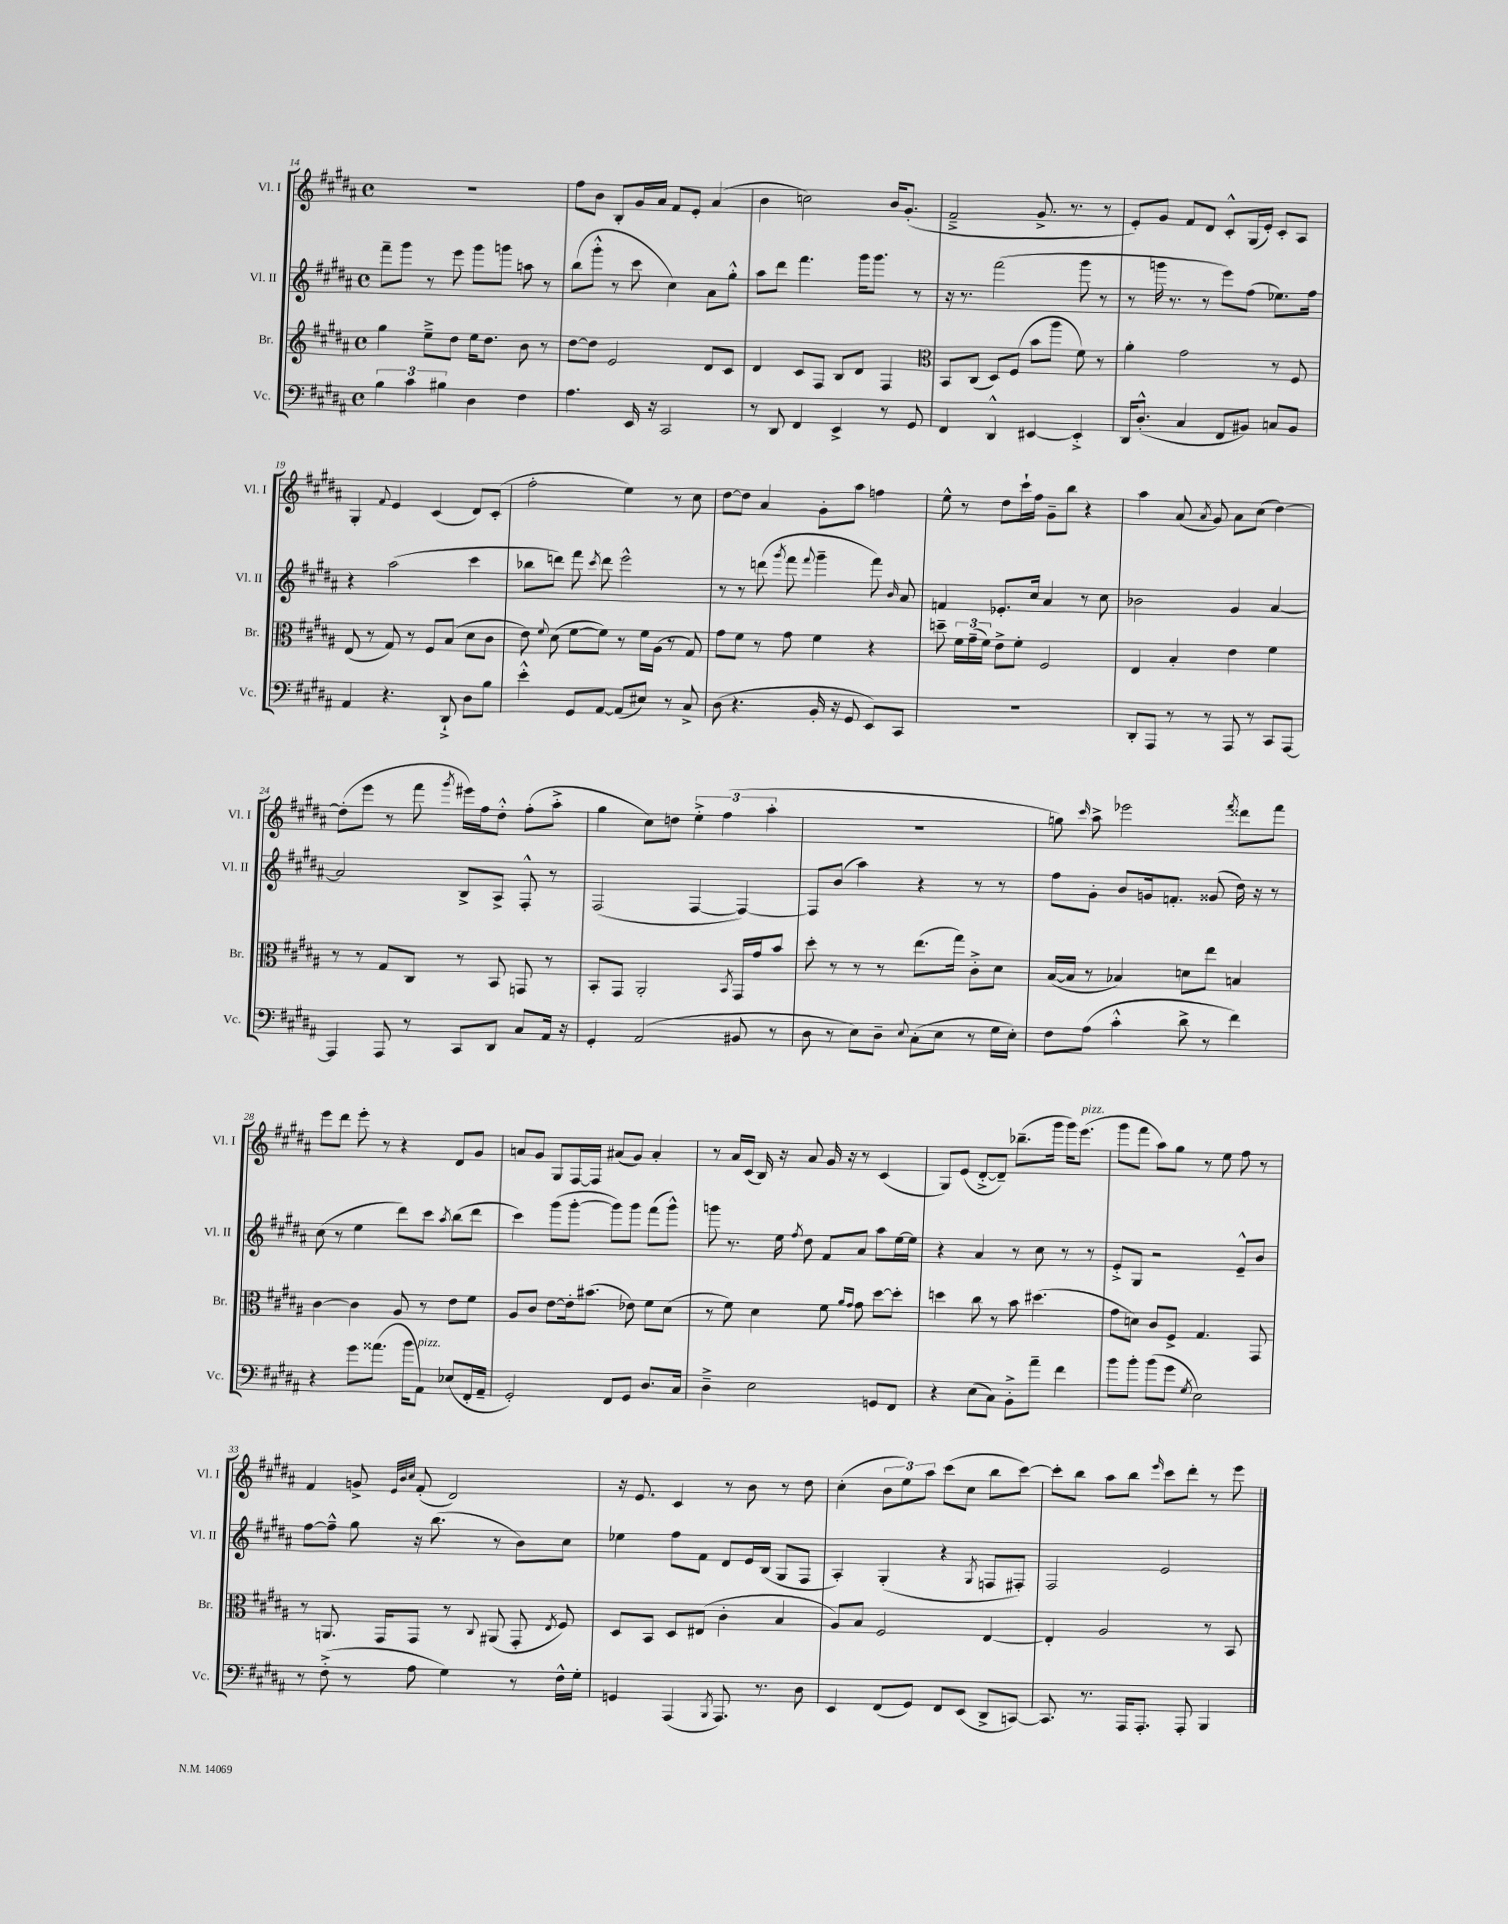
<<
\new StaffGroup <<
\new Staff = "s0" \with { instrumentName = "Vl. I" shortInstrumentName = "Vl. I" } {
    \clef treble \key b \major \defaultTimeSignature \time 4/4
    \autoBeamOff R1 |
    fis''8[ b'8] b8[-. gis'16 ais'16] fis'8[ e'8]-. ais'4( |
    b'4 c''2) b'16[ gis'8.]-.( |
    fis'2---> gis'8.-> r8. r8 |
    e'8[-.) gis'8] fis'8[ dis'8] cis'8[-.-^ gis16( e'16]-.) cis'8[-. ais8] |
    gis4-. \appoggiatura { fis'8 } e'4 cis'4( dis'8[) cis'8]-.( |
    fis''2-. e''4) r8 cis''8 |
    dis''8[~ dis''8] ais'4 gis'8[-. ais''8] f''4 |
    e''8-^ r8 dis''8[ cis'''16-! fis''16] gis'8[-- b''8] r4 |
    ais''4 ais'8( \acciaccatura { ais'8 } gis'8) ais'8[ cis''8]( dis''4~) |
    dis''8[-.( e'''8] r8 fis'''8 \acciaccatura { gis'''8 } eis'''16[) fis''16 dis''8]-.-^ fis''8[-.( ais''8]-.-> |
    gis''4 cis''8[) d''8] \tuplet 3/2 { e''4-.-> fis''4( ais''4-. } |
    R1 |
    g''8) \grace { cis'''16 } ais''8-> ees'''2 \acciaccatura { fis'''8 } disis'''8[ fis'''8] |
    e'''8[ dis'''8] e'''8-. r8 r4 dis'8[ gis'8] |
    a'8[ gis'8] gis8[ fis16~ fis16] ais'8[( gis'8]) ais'4-. |
    r8 ais'16[ cis'16]( b16) r16 ais'8 gis'16 r16 r8 cis'4( |
    gis8[) e'8]( dis'8[~-.-> dis'8]--) bes''8.[--( gis'''16] gis'''16[) e'''8.]^\markup { \italic "pizz." }( |
    gis'''8[ fis'''8] ais''8[) gis''8] r8 e''8 fis''8 r8 |
    fis'4 g'8-> \grace { e'32[ b'32 cis''32] } fis'8-.( dis'2) |
    r16 e'8. cis'4 r8 b'8 r8 dis''8 |
    cis''4-.( \tuplet 3/2 { b'8[ e''8) ais''8] } cis'''8[( cis''8] b''8[ cis'''8]~) |
    cis'''8[-. b''8] ais''8[ b''8] \grace { e'''16 } cis'''8[ dis'''8]-. r8 e'''8 \bar "|." |
}
\new Staff = "s1" \with { instrumentName = "Vl. II" shortInstrumentName = "Vl. II" } {
    \clef treble \key b \major \defaultTimeSignature \time 4/4
    \autoBeamOff fis'''8[-- gis'''8] r8 e'''8 gis'''8[ g'''8] a''8 r8 |
    b''8[( gis'''8]-.-^ r8 cis'''8 cis''4) ais'8[ gis''8]-.-^ |
    ais''8[ dis'''8] fis'''4. gis'''16[ gis'''8.] r8 |
    r16 r8. fis'''2( gis'''8 r8 |
    r8 g'''16 r8. r8 e'''8[) fis''8]( ees''8.[) fis''16] |
    r4 ais''2( cis'''4 |
    bes''8[ d'''8]) fis'''8 \acciaccatura { cis'''8 } d'''8 e'''2-^ |
    r8 r8 d'''8( \acciaccatura { gis'''8 } fis'''8 \appoggiatura { fis'''8 } gis'''4-- fis'''8) \grace { b'16 } ais'8 |
    f'4 ees'8.[-. cis''16] ais'4 r8 cis''8 |
    bes'2 gis'4 ais'4~ |
    ais'2 b8[-> ais8]-> fis8-.-^ r8 |
    fis2( fis4~ fis4~) |
    fis8[ b'8]( ais''4) r4 r8 r8 |
    fis''8[ gis'8]-. b'8[ g'16 f'8.]-. gisis'8( dis''16) r16 r8 |
    cis''8( r8 e''4 dis'''8[) cis'''8] \acciaccatura { ais''8 } b''8[( dis'''8] |
    cis'''4) gis'''8[( gis'''8]~-. gis'''8[) gis'''8] fis'''8[( gis'''8]-^) |
    g'''8 r8. e''16 \acciaccatura { fis''8 } dis''8 fis'8[ ais'8] ais''8[ e''16~ e''16] |
    r4 ais'4 r8 cis''8 r8 r8 |
    e'8[-.-> gis8] r2 e'8[---^ b'8] |
    fis''8[~ fis''8]---^ gis''8 r16 b''8.( r8 b'8[) cis''8] |
    ees''4 fis''8[ fis'8] dis'8[ e'16 b16]( gis8[ fis8] |
    ais4-.) gis4-.( r4 \acciaccatura { gis8 } f8[ fis8]-.) |
    fis2 e'2 \bar "|." |
}
\new Staff = "s2" \with { instrumentName = "Br." shortInstrumentName = "Br." } {
    \clef treble \key b \major \defaultTimeSignature \time 4/4
    \autoBeamOff gis''4 e''8[---> dis''8] e''16[ dis''8.] b'8 r8 |
    dis''8[~ dis''8] e'2 dis'8[ cis'8] |
    dis'4 cis'8[ fis8] b8[ dis'8] fis4 |
    \clef alto b,8[ cis8]( dis8[) fis8]( b'8[ ais''8] fis'8) r8 |
    ais'4-. gis'2 r8 fis8 |
    e8( r8 gis8) r8 fis8[ b8]( dis'8[ cis'8] |
    e'8) \appoggiatura { fis'8 } dis'8( fis'8[~ fis'8]) r8 fis'16[ ais16]( r8 gis8) |
    gis'8[ fis'8] r8 gis'8 fis'4 r4 |
    d''8-- \tuplet 3/2 { fis'16[ gis'16--( fis'16]) } e'8[-> fis'8]-. fis2 |
    e4 b4-. e'4 fis'4 |
    r8 r8 gis8[ cis8] r8 b,8 g,8 r8 |
    b,8[-. gis,8] ais,2-. \acciaccatura { b,8 } gis,16[ gis'16 b'8] |
    dis''8-. r8 r8 r8 e''8.[( gis''16]) cis'8[-.-> dis'8] |
    b16[~( b16] r8 bes4) d'8[ e''8] b4 |
    cis'4~ cis'4 ais8 r8 e'8[ fis'8] |
    ais8[ cis'8] e'8[~ e'16-. bis'8.]( ees'8) fis'8[ dis'8]( |
    r8 fis'8) dis'4 fis'8 \grace { ais'16[ gis'16] } gis'8 dis''8[~ dis''8]-. |
    d''4 cis''8 r8 b'8 dis''4.( |
    gis'8[ d'8]) cis'8[ fis8]-> gis4. gis,8 |
    r8 a,8. gis,16[ gis,8] r8 \appoggiatura { cis8 } ais,8( gis,8-. \acciaccatura { e8 } fis8) |
    dis8[ b,8] dis8[ eis8]( cis'4-. b4 |
    ais8[) b8] fis2 e4~ |
    e4-. ais2 r8 b,8 \bar "|." |
}
\new Staff = "s3" \with { instrumentName = "Vc." shortInstrumentName = "Vc." } {
    \clef bass \key b \major \defaultTimeSignature \time 4/4
    \autoBeamOff \tuplet 3/2 { b4 cis'4 bis4 } dis4 fis4 |
    ais4. e,16 r16 cis,2 |
    r8 dis,8 fis,4 e,4-> r8 gis,8 |
    fis,4 dis,4-^ eis,4~ eis,4-.-> |
    dis,16[ dis8.]-.-^( cis4 fis,8[ bis,8]) c8[ bis,8] |
    ais,4 r4. dis,8-!-> dis8[ b8] |
    e'4-.-^ gis,8[ ais,8]~ ais,8[( eis8]) r8 cis8-> |
    dis8( r4. b,16-. r16 gis,8 e,8[) cis,8] |
    R1 |
    dis,8[-. ais,,8] r8 r8 ais,,8 r8 cis,8[ ais,,8]~ |
    ais,,4 ais,,8 r8 cis,8[ dis,8] cis8[ ais,16] r16 |
    gis,4-. ais,2( bis,8 r8 |
    dis8 r8 e8[) dis8]-- \appoggiatura { e8 } cis8[-.( e8] r8 gis16[ e16]-.) |
    fis8[ ais8]( cis'4-.-^ dis'8-> r8 fis'4) |
    r4 gis'8[ aisis'8.]( b'16[ ais,8]^\markup { \italic "pizz." }) ees8[( fis,16-. ais,16]-- |
    gis,2-.) fis,8[ gis,8] dis8.[ cis16] |
    dis4---> e2 g,8[ fis,8] |
    r4 e8[( cis8]) b,8[-.-> ais'8]-- fis'4 |
    b'8[ b'8]-. b'8[( gis'8] \acciaccatura { gis8 } e2) |
    r8 fis8-.->( r8 ais8 gis4) r8 fis16[-^ gis16]-. |
    g,4 ais,,4( \acciaccatura { b,,8 } ais,,8.) r8. dis8 |
    e,4 fis,8[( gis,8]) fis,8[ e,8]( dis,8[-> c,8]~) |
    c,8. r8. ais,,16[ ais,,8.]-. ais,,8-. b,,4 \bar "|." |
}
>>
>>
\layout { \context { \Score currentBarNumber = #14 } }
